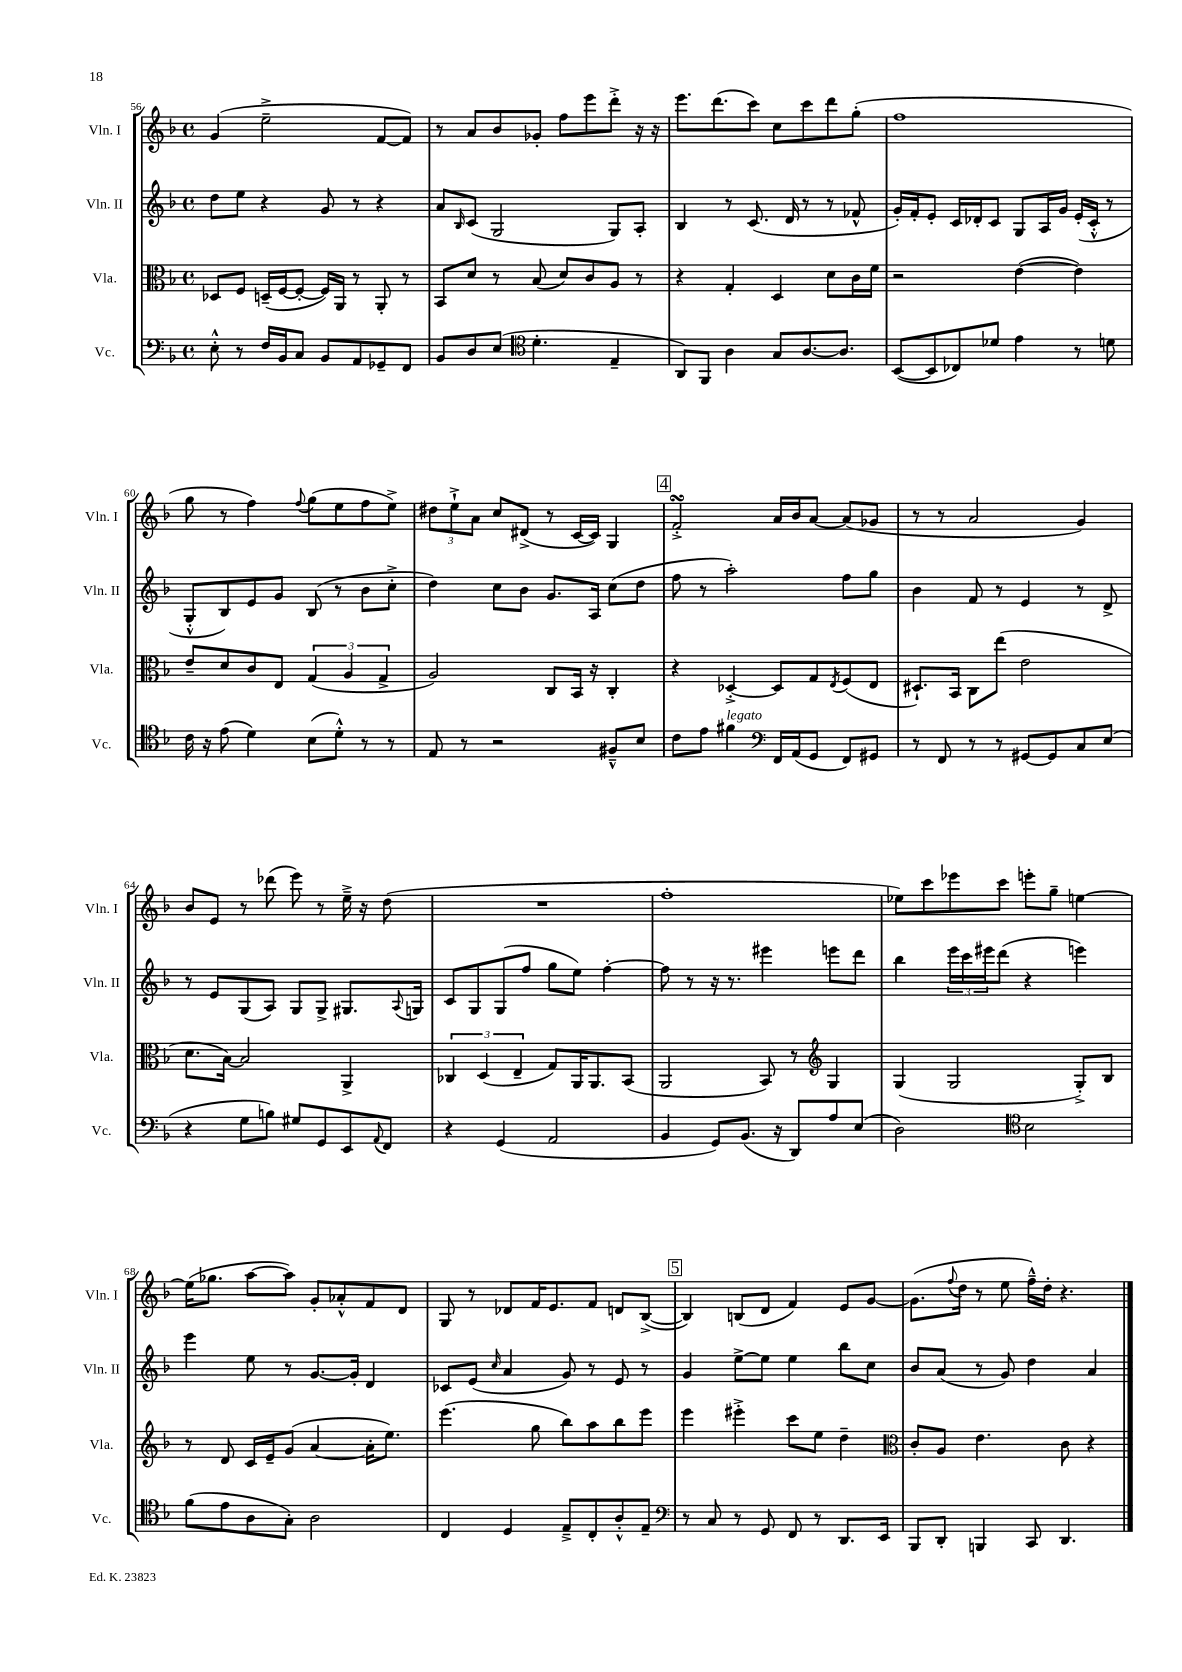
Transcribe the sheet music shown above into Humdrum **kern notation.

**kern	**kern	**kern	**kern
*staff4	*staff3	*staff2	*staff1
*clefF4	*clefC3	*clefG2	*clefG2
*k[b-]	*k[b-]	*k[b-]	*k[b-]
*M4/4	*M4/4	*M4/4	*M4/4
*met(c)	*met(c)	*met(c)	*met(c)
8E'^^	8D-	8dd	(4g
8r	8F	8ee	.
16F	(16D~	4r	2ee~^
16BB-	[16F	.	.
8C	8F'_	.	.
8BB-	16F])	8g	.
.	16AA	.	.
8AA	8r	8r	.
8GG-~	8AA'	4r	[8f
8FF	8r	.	8f])
=	=	=	=
8BB-	8BB-	8a	8r
.	.	16qqB-	.
8D	8d	(8c	8a
(8E	8r	2G	8b-
*clefC4	*	*	*
4.d'	(8B-	.	8g-'
.	8d)	.	8ff
.	8c	.	8eee
4E~	8A	8G)	8ddd'^
.	8r	8A'	16r
.	.	.	16r
=	=	=	=
8AA)	4r	4B-	8.eee
8FF	.	.	.
.	.	.	(8.ddd
4A	4G'	8r	.
.	.	(8.c	8ccc)
8G	4D	.	8cc
.	.	16d	.
[8.A	.	8r	8ccc
.	8d	8r	8ddd
8.A]	.	.	.
.	16c	8f-^^	(8gg'
.	16f	.	.
=	=	=	=
([8BB-	2r	16g')	1ff
.	.	16f'	.
8BB-]	.	8e'	.
8C-)	.	16c	.
.	.	16d-'	.
8d-	.	8c	.
4e	([4e	8G	.
.	.	16A	.
.	.	16g	.
8r	4e])	(16e'	.
.	.	16c'^^	.
8d	.	8r	.
=	=	=	=
16c	8e~	8G'^^	8gg
16r	.	.	.
(8e	8d	8B-)	8r
4d)	8c	8e	4ff)
.	8E	8g	.
.	.	.	8qqff
(8B-	(6G	(8B-	(8gg
8d'^^)	.	8r	8ee
.	6A	.	.
8r	.	8b-	8ff
.	6G^	.	.
8r	.	8cc'^	8ee^)
=	=	=	=
8E	2A)	4dd)	12dd#
.	.	.	12ee`^
8r	.	.	.
.	.	.	12a
2r	.	8cc	8cc
.	.	8b-	(8d#^
.	8C	8.g	8r
.	16BB-	.	[16c
.	16r	16A	16c])
8F#~^^	4C'	(8cc	4G
8B-	.	8dd	.
=	=	=	=
8c	4r	8ff	2f'^
8e	.	8r	.
4f#	[4D-'^	2aa')	.
*clefF4	*	*	*
16FF	8D-]	.	16a
(16AA	.	.	16b-
8GG	8G	.	[8a
.	8qE	.	.
8FF)	(8F	8ff	(8a]
8GG#	8E	8gg	8g-
=	=	=	=
8r	8.D#`)	4b-	8r
8FF	.	.	8r
.	16BB-	.	.
8r	8C	8f	2a
8r	(8ee	8r	.
[8GG#	2e	4e	.
8GG#]	.	.	.
8C	.	8r	4g)
(8E	.	8d^	.
=	=	=	=
4r	8.d	8r	8b-
.	.	8e	8e
.	[16B-)	.	.
8G	2B-]	(8G	8r
8B)	.	8A)	(8ddd-
8G#	.	8G	8eee)
8GG	.	8G^	8r
8EE	4AA^	8.G#	16ee~^
.	.	.	16r
8qqAA	.	.	.
8FF	.	.	(8dd
.	.	8qqA	.
.	.	16G	.
=	=	=	=
4r	6C-	8c	1r
.	.	8G	.
.	(6D	.	.
(4GG	.	(8G	.
.	6E~	.	.
.	.	8ff	.
2AA	8G)	8gg	.
.	16AA	8ee)	.
.	8.AA	.	.
.	.	[4ff'	.
.	(8BB-	.	.
=	=	=	=
4BB-	2AA	8ff]	1ff'
.	.	8r	.
8GG)	.	16r	.
.	.	8.r	.
(8.BB-	.	.	.
.	8BB-)	4eee#	.
16r	.	.	.
8DD)	8r	.	.
*	*clefG2	*	*
8A	4G	8eee	.
(8E	.	8ddd	.
=	=	=	=
2D)	(4G	4bb-	8ee-)
.	.	.	8ccc
.	2G	24eee	8eee-
.	.	24ccc	.
.	.	24eee#	.
.	.	(8ddd	8ccc
*clefC4	*	*	*
2B-	.	4r	8eee'
.	.	.	8gg~
.	8G'^)	4eee)	[4ee
.	8B-	.	.
=	=	=	=
(8f	8r	4eee	(16ee]
.	.	.	8.gg-
8e	8d	.	.
8A	16c	8ee	[8aa
.	16e~	.	.
8G')	(8g	8r	8aa])
2A	[4a	[8.g	8g'
.	.	.	8a-'^^
.	.	16g']	.
.	16a']	4d	8f
.	8.ee)	.	.
.	.	.	8d
=	=	=	=
4C	(4.eee	8c-	8G
.	.	(8e	8r
.	.	16qqcc	.
4D	.	4a	8d-
.	8gg	.	16f
.	.	.	8.e
8E~^	8bb-)	8g)	.
8C'	8aa	8r	8f
8A'^^	8bb-	8e	8d
8E~	8eee	8r	([8B-^
=	=	=	=
*clefF4	*	*	*
8r	4eee	4g	4B-])
8C	.	.	.
8r	4eee#'^	[8ee^	(8B
8GG	.	8ee]	8d
8FF	8ccc	4ee	4f)
8r	8ee	.	.
8.DD	4dd~	8bb-	8e
.	.	8cc	[8g
16EE	.	.	.
=	=	=	=
*	*clefC3	*	*
8BBB-	8c'	8b-	(8.g]
8DD'	8A	(8a	.
.	.	.	8qqff
.	.	.	16dd
4BBB	4.e	8r	8r
.	.	8g)	8ee
8CC	.	4dd	16ff~^^)
.	.	.	16dd'
4.DD	8c	.	4.r
.	4r	4a	.
==	==	==	==
*-	*-	*-	*-
